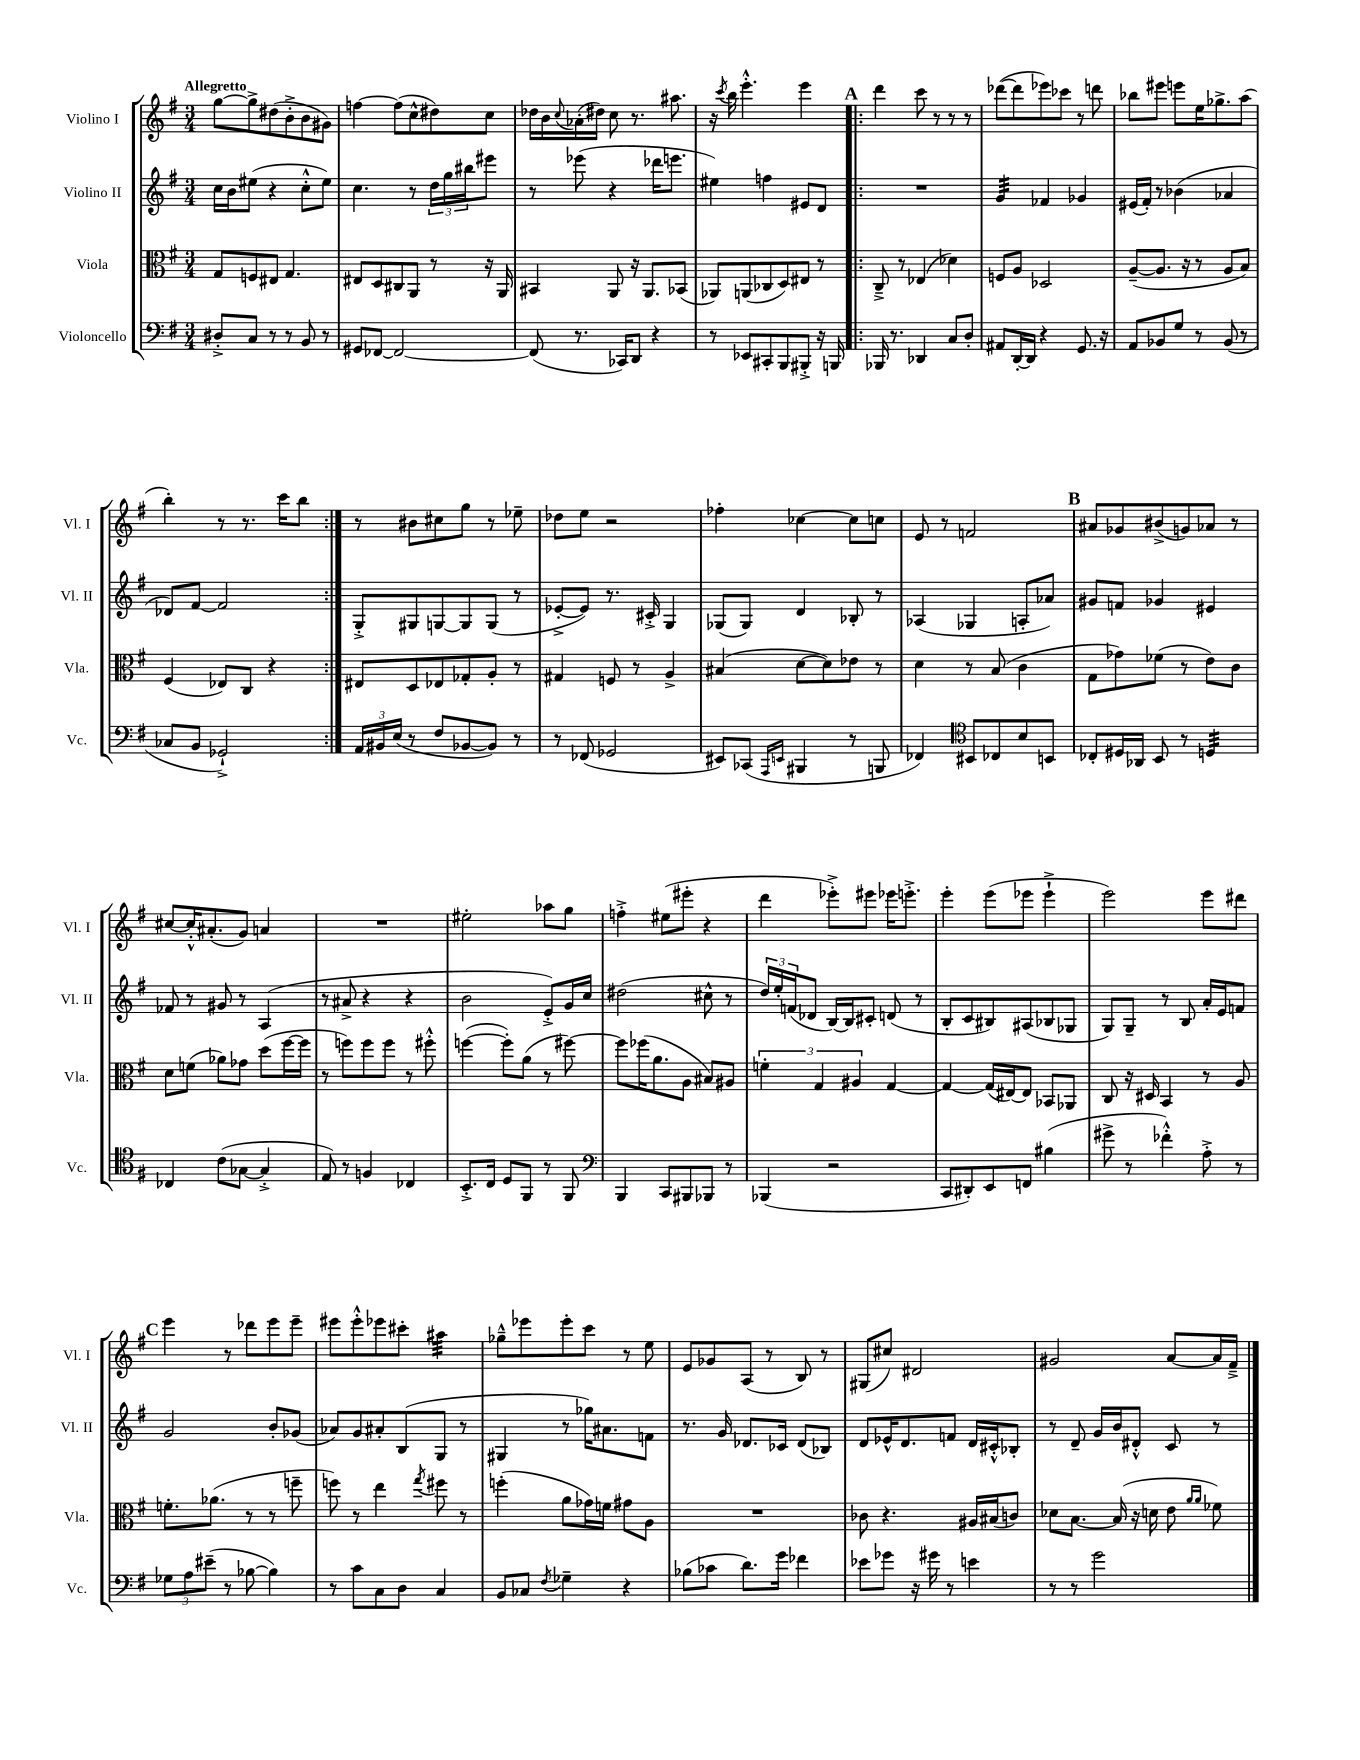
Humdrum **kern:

**kern	**kern	**kern	**kern
*staff4	*staff3	*staff2	*staff1
*clefF4	*clefC3	*clefG2	*clefG2
*k[f#]	*k[f#]	*k[f#]	*k[f#]
*M3/4	*M3/4	*M3/4	*M3/4
8D#'^	8G	16cc	[8gg
.	.	16b	.
8C	8F	(8ee#	8gg^]
8r	8E#	4r	(8dd#
8r	4.G	.	8b'^
8BB	.	8cc'^^	8b
8r	.	8ee#)	8g#)
=	=	=	=
8GG#	8E#	4.cc	[4ff
[8FF-	8D	.	.
2FF-_	8C#	.	(8ff]
.	8AA	8r	8cc^^
.	8r	24dd	8dd#)
.	.	24gg	.
.	.	24bb#	.
.	16r	8eee#	8cc
.	16AA	.	.
=	=	=	=
(8FF-]	4BB#	8r	16dd-
.	.	.	16b
.	.	.	8qqcc
8.r	.	(8eee-	(16a-'
.	.	.	16dd#)
.	8AA	4r	8cc
16CC-)	.	.	.
8DD	16r	.	8.r
.	8.AA	.	.
4r	.	16ddd-	.
.	.	8.eee	8.aa#
.	(8BB-	.	.
=	=	=	=
8r	8AA-)	4ee#)	16r
.	.	.	8qccc
.	.	.	16bb
8EE-	(8AA	.	4.eee'^^
8CC#'	8C-	4ff	.
8BBB	8D)	.	.
8BBB#'^	8E#	8e#	4eee
16r	8r	8d	.
16BBB	.	.	.
=!|:	=!|:	=!|:	=!|:
16BBB-	8C~^	2.r	4ddd
8.r	.	.	.
.	8r	.	.
4DD-	(4E-	.	8ccc
.	.	.	8r
8C	4d-)	.	8r
8D'	.	.	8r
=	=	=	=
8AA#	8F	4g	([8ddd-
[16DD'	8A	.	8ddd-]
16DD]	.	.	.
4r	2D-	4f-	8eee-)
.	.	.	8ccc-
8.GG	.	4g-	8r
.	.	.	8ddd
16r	.	.	.
=	=	=	=
8AA	([8A~	(16e#	8bb-
.	.	16f#')	.
8BB-	8.A]	8r	8eee#
8G	.	(4b-	8eee
.	16r	.	.
8r	8r	.	16ee
.	.	.	8.gg-^
(8BB-	8A	4a-	.
8r	8B)	.	(8aa
=	=	=	=
8C-	(4F#	8d-)	4bb')
8BB	.	[8f#	.
2GG-`^)	8E-)	2f#]	8r
.	8C	.	8.r
.	4r	.	.
.	.	.	16ccc
.	.	.	8bb
=:|!	=:|!	=:|!	=:|!
24AA	8E#	8G'^	8r
24BB#	.	.	.
(24E	.	.	.
8r	8D	8G#	8b#
8F#	8E-	[8G	8cc#
[8BB-	8G-'	8G]	8gg
8BB-])	8A'	(8G	8r
8r	8r	8r	8ee-~
=	=	=	=
8r	4G#	[8e-'^	8dd-
(8FF-	.	8e-])	8ee
2GG-	8F	8.r	2r
.	8r	.	.
.	.	16c#'^	.
.	4A^	4G	.
=	=	=	=
8EE#)	(4B#	(8G-	4ff-'
(8CC-	.	8G-)	.
16qqAAA	.	.	.
16qqEE	.	.	.
4BBB#	[8d	4d	[4cc-
.	8d])	.	.
8r	8e-	8B-'	8cc-]
8BBB	8r	8r	8cc
=	=	=	=
4FF-)	4d	(4A-	8e
.	.	.	8r
*clefC4	*	*	*
8BB#	8r	4G-	2f
8C-	(8B	.	.
8B	4c	8A'	.
8BB	.	8a-)	.
=	=	=	=
8C-'	8G	8g#	8a#
16D#	8g-)	8f	8g-
16AA-	.	.	.
8BB	(8f-	4g-	(8b#^
8r	8r	.	8g)
4D	8e)	4e#	8a-
.	8c	.	8r
=	=	=	=
4C-	8d	8f-	[8cc#
.	(8f	8r	16cc#'^^]
.	.	.	(8.a#'
(8c	8a-)	8g#	.
[8G-	8g-	8r	8g)
4G-'^]	(8dd	(4A	4a
.	[16ff#	.	.
.	16ff#]	.	.
=	=	=	=
8E)	8r	8r	2.r
8r	8ff)	8a#^	.
4F	8ff	4r	.
.	8ff	.	.
4C-	8r	4r	.
.	8ff#'^^	.	.
=	=	=	=
8.BB'^	([4ff	2b	2ee#'
16C	.	.	.
8D	8ff'])	.	.
8FF#	(8a	.	.
8r	8r	8e'^)	8aa-
8FF#	[8ff#)	16g	8gg
.	.	16cc	.
=	=	=	=
*clefF4	*	*	*
4BBB	8ff#]	(2dd#	4ff'^
.	(16ff-	.	.
.	8.a	.	.
8CC	.	.	(8ee#
8BBB#	8A	.	8eee#'
8BBB-	8B#)	8cc#^^	4r
8r	8A#	8r	.
=	=	=	=
(4BBB-	6f'	24dd)	4ddd
.	.	24ee'	.
.	.	(24f	.
.	.	8d-	.
.	6G	.	.
2r	.	[16B)	8eee-'^)
.	.	16B]	.
.	6A#	.	.
.	.	8c#'	8eee#
.	[4G	(8d	16eee-
.	.	.	8.eee'^
.	.	8r	.
=	=	=	=
8CC	4G_	8B'	4eee'
8DD#')	.	8c	.
8EE	(16G]	8B#)	(8eee
.	[16E#)	.	.
8FF	8E#]	(8A#	8eee-
(4B#	8BB-	8B-	4eee-`^
.	8AA-	8G-	.
=	=	=	=
8g#^	8C	8G)	2eee)
8r	16r	8G~	.
.	16D#	.	.
4f-'^^)	4BB	8r	.
.	.	8B	.
8A'^	8r	16a'	8eee
.	.	16e	.
8r	8A	8f	8ddd#
=	=	=	=
12G-	8.f'	2g	4eee
12A	.	.	.
(12e#~	.	.	.
.	(8.a-	.	.
8r	.	.	8r
[8B-	8r	.	8ddd-
4B-])	8r	8b'	8eee
.	8ff~	(8g-	8eee~
=	=	=	=
8r	8ff)	8a-)	8eee#
8c	8r	8g	8eee#'^^
8C	4ee	8a#'	8eee-
8D	.	(8B	8ccc#'
.	8qgg	.	.
4C	8ff#	8G	4aa#
.	8r	8r	.
=	=	=	=
8BB	(4ff'	4G#	8gg-~^^
8C-	.	.	8eee-
8qF#	.	.	.
4G-~	8a	8r	8eee-'
.	16g-)	16gg-)	8ccc
.	16f	8.a#	.
4r	8g#	.	8r
.	8A	8f	8ee
=	=	=	=
(8B-	2.r	8.r	8e
8c-	.	.	8g-
.	.	16g	.
8.d)	.	8.d-	(8A
.	.	.	8r
16g	.	16c-	.
4f-	.	(8d-	8B)
.	.	8B-)	8r
=	=	=	=
8e-	8c-	8d	(8G#
8g-	4.r	16e-^^	8cc#)
.	.	8.d	.
16r	.	.	2d#
16g#	.	.	.
8r	.	8f	.
4e	16A#	16d	.
.	(16B#	16c#'^^	.
.	8c)	8B-'	.
=	=	=	=
8r	8d-	8r	2g#
8r	[8.B	8d~	.
2g	.	16g	.
.	(16B]	16b	.
.	16r	8d#'^^	.
.	16d	.	.
.	8e	8c	[8a
.	16qqa	.	.
.	16qqa	.	.
.	8f-)	8r	16a]
.	.	.	16f#~^
==	==	==	==
*-	*-	*-	*-
